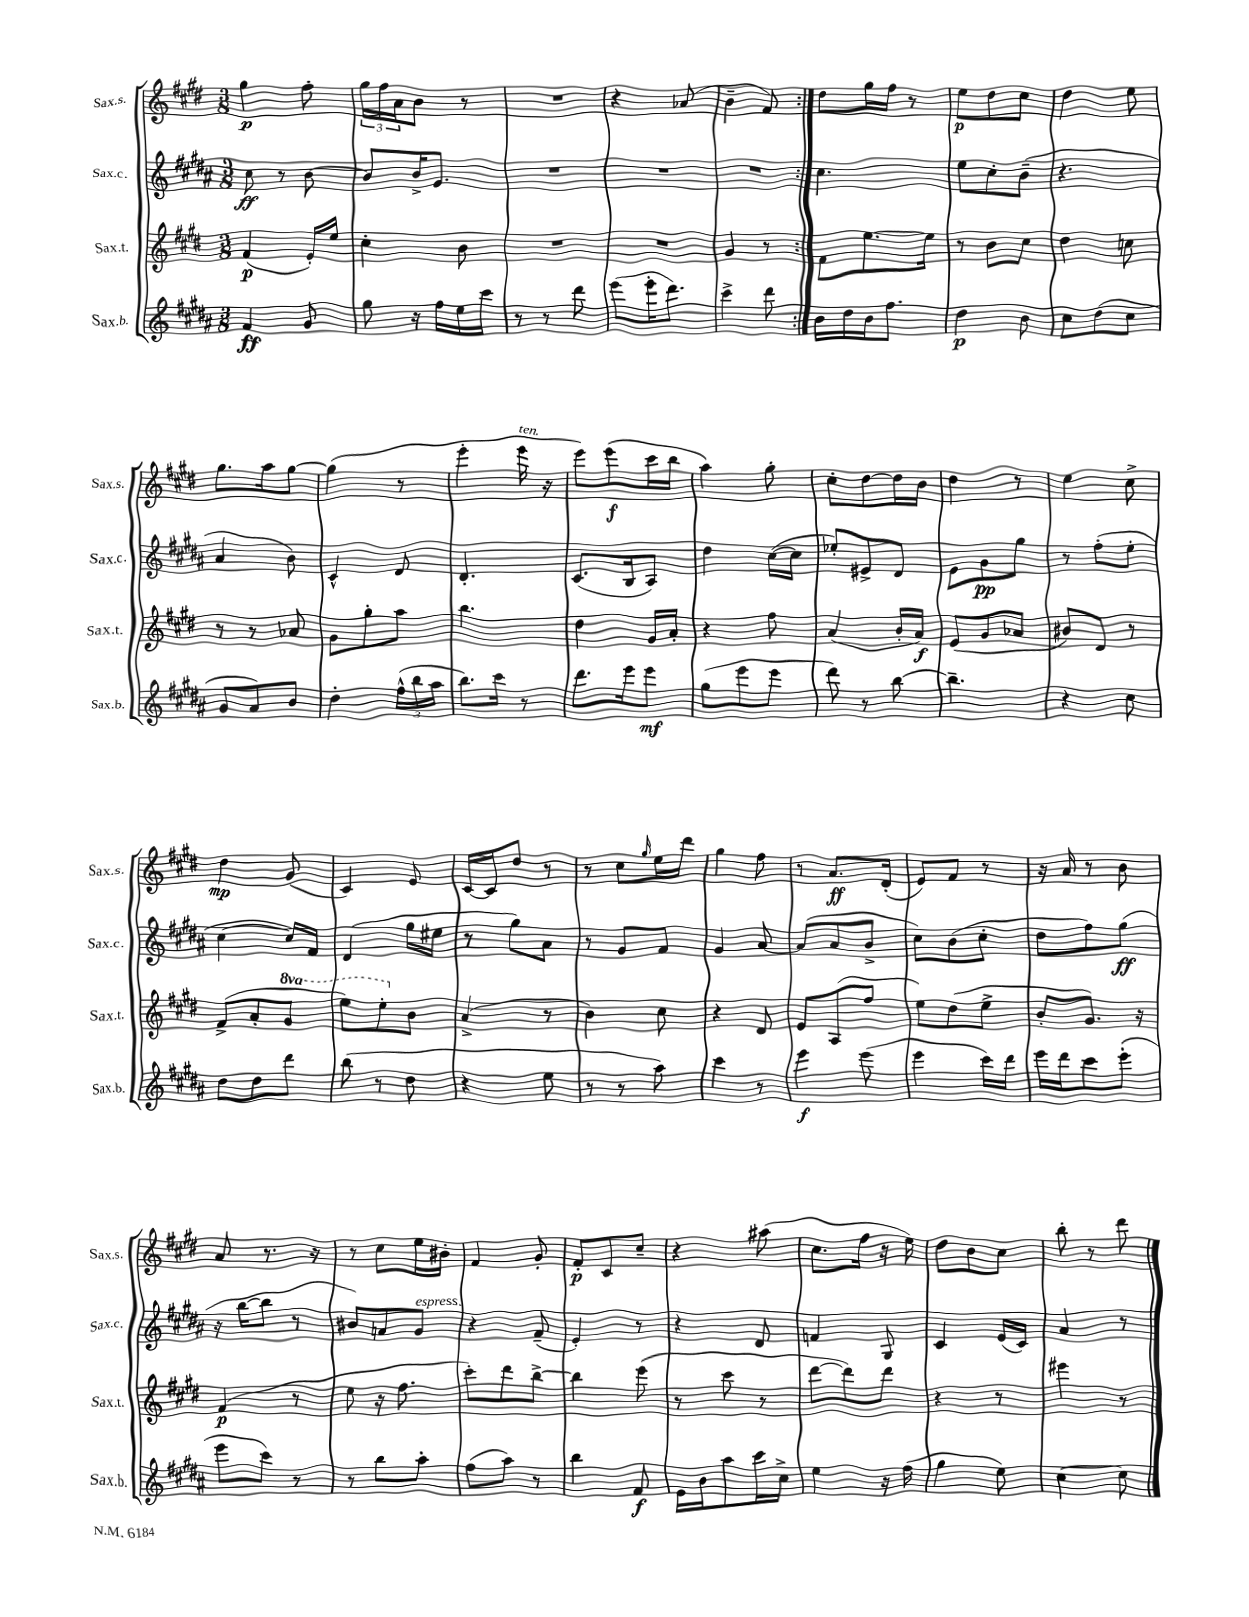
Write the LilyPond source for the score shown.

<<
\new StaffGroup <<
\new Staff = "s0" \with { instrumentName = "Sax.s." shortInstrumentName = "Sax.s." } {
    \clef treble \key e \major \numericTimeSignature \time 3/8
    \repeat volta 2 { gis''4\p fis''8-. |
    \tuplet 3/2 { gis''16 fis''16 a'16 } b'8 r8 |
    R4. |
    r4 aes'8( |
    b'4-- fis'8) | }
    dis''8 gis''16 fis''16 r8 |
    e''8\p dis''8 cis''8 |
    dis''4 e''8 |
    gis''8. a''16 gis''8~ |
    gis''4( r8 |
    e'''4-. e'''16^\markup { \italic "ten." } r16 |
    e'''8) e'''8\f( cis'''16 b''16 |
    a''4) gis''8-. |
    cis''8-. dis''8~ dis''16 b'16 |
    dis''4 r8 |
    e''4 cis''8-> |
    dis''4\mp gis'8( |
    cis'4) e'8 |
    cis'16~ cis'16 dis''8 r8 |
    r8 cis''8 \grace { gis''16 } e''16 dis'''16 |
    gis''4 fis''8 |
    r8 a'8.\ff dis'16-.( |
    e'8) fis'8 r8 |
    r16 a'16 r8 b'8 |
    a'8 r8. r16 |
    r8 cis''8 e''16 bis'16-. |
    fis'4 gis'8-. |
    fis'8-.\p cis'8 cis''8-- |
    r4 ais''8( |
    cis''8. fis''16 r16 e''16) |
    dis''8 b'8 cis''8 |
    b''8-. r8 dis'''8 \bar "|." |
}
\new Staff = "s1" \with { instrumentName = "Sax.c." shortInstrumentName = "Sax.c." } {
    \clef treble \key b \major \numericTimeSignature \time 3/8
    \repeat volta 2 { cis''8\ff r8 b'8~ |
    b'8 b'16-> e'8. |
    R4. |
    R4. |
    R4. | }
    cis''4. |
    e''8 cis''8-. b'8--( |
    r4. |
    ais'4 b'8) |
    cis'4-^ dis'8 |
    dis'4.-. |
    cis'8.( b16 ais8) |
    dis''4 cis''16~( cis''16 |
    ees''8-.) eis'8-> dis'8 |
    e'8 gis'8\pp gis''8 |
    r8 fis''8-.( e''8-. |
    cis''4~ cis''16) fis'16 |
    dis'4( gis''16 eis''16 |
    r8 gis''8) ais'8 |
    r8 gis'8 fis'8 |
    gis'4 ais'8~ |
    ais'8( ais'8 b'8-> |
    cis''8) b'8( cis''8-. |
    dis''8 fis''8) gis''8\ff( |
    r16 b''16~ b''8 r8 |
    bis'8) a'8 gis'8^\markup { \italic "espress." } |
    r4 fis'8--( |
    e'4-.) r8 |
    r4 dis'8 |
    f'4 gis8 |
    cis'4 e'16( cis'16) |
    ais'4 r8 \bar "|." |
}
\new Staff = "s2" \with { instrumentName = "Sax.t." shortInstrumentName = "Sax.t." } {
    \clef treble \key e \major \numericTimeSignature \time 3/8 \set Staff.ottavationMarkups = #ottavation-simple-ordinals
    \repeat volta 2 { fis'4\p( e'16-.) e''16 |
    cis''4-. b'8 |
    R4. |
    R4. |
    gis'4 r8 | }
    fis'8 e''8.~ e''16 |
    r8 b'8 cis''8 |
    dis''4 c''8 |
    r8 r8 aes'8 |
    gis'8 gis''8-. a''8 |
    b''4. |
    dis''4 gis'16 a'16-. |
    r4 fis''8 |
    a'4( b'16-. a'16\f) |
    e'8( gis'8 aes'8 |
    bis'8) dis'8 r8 |
    fis'8->( a'8-. \ottava #1 gis''8 |
    e'''8) e'''8-. \ottava #0 b'8 |
    a'4->( r8 |
    b'4) cis''8 |
    r4 dis'8 |
    e'8 a8( fis''8 |
    e''8) dis''8( e''8-> |
    b'8-. gis'8.) r16 |
    fis'4\p( r8 |
    e''8 r16 fis''8. |
    cis'''8-.) dis'''8 b''8~-> |
    b''4 e'''8( |
    r8 cis'''8 r8 |
    dis'''8~ dis'''8) dis'''8 |
    r4 r8 |
    eis'''4 r8 \bar "|." |
}
\new Staff = "s3" \with { instrumentName = "Sax.b." shortInstrumentName = "Sax.b." } {
    \clef treble \key b \major \numericTimeSignature \time 3/8
    \repeat volta 2 { fis'4\ff gis'8 |
    gis''8 r16 fis''16 e''16 cis'''16 |
    r8 r8 dis'''8 |
    e'''8( e'''16-. dis'''8.) |
    cis'''4-> dis'''8 | }
    b'16 dis''16 b'16 fis''8. |
    dis''4\p b'8 |
    cis''8 dis''8( cis''8 |
    gis'8 ais'8) b'8 |
    dis''4-. \tuplet 3/2 { fis''16-^( b''16 ais''16 } |
    b''8.) cis'''16 r8 |
    dis'''8. e'''16 e'''8\mf |
    gis''8( e'''8 e'''8 |
    dis'''8) r8 b''8~ |
    b''4.-- |
    r4 cis''8 |
    dis''8 dis''8 dis'''8 |
    b''8( r8 dis''8 |
    r4 e''8 |
    r8 r8 ais''8) |
    cis'''4 r8 |
    e'''4\f e'''8( |
    e'''4 cis'''16) dis'''16 |
    e'''16 dis'''16 cis'''8 e'''8-.( |
    e'''8 cis'''8) r8 |
    r8 b''8 ais''8-. |
    fis''8( ais''8) r8 |
    b''4 fis'8\f |
    e'16 b'16 ais''8 cis'''16 cis''16-> |
    e''4 r16 fis''16( |
    gis''4 e''8) |
    cis''4~ cis''8 \bar "|." |
}
>>
>>
\layout { \context { \Score \remove "Bar_number_engraver" } }
